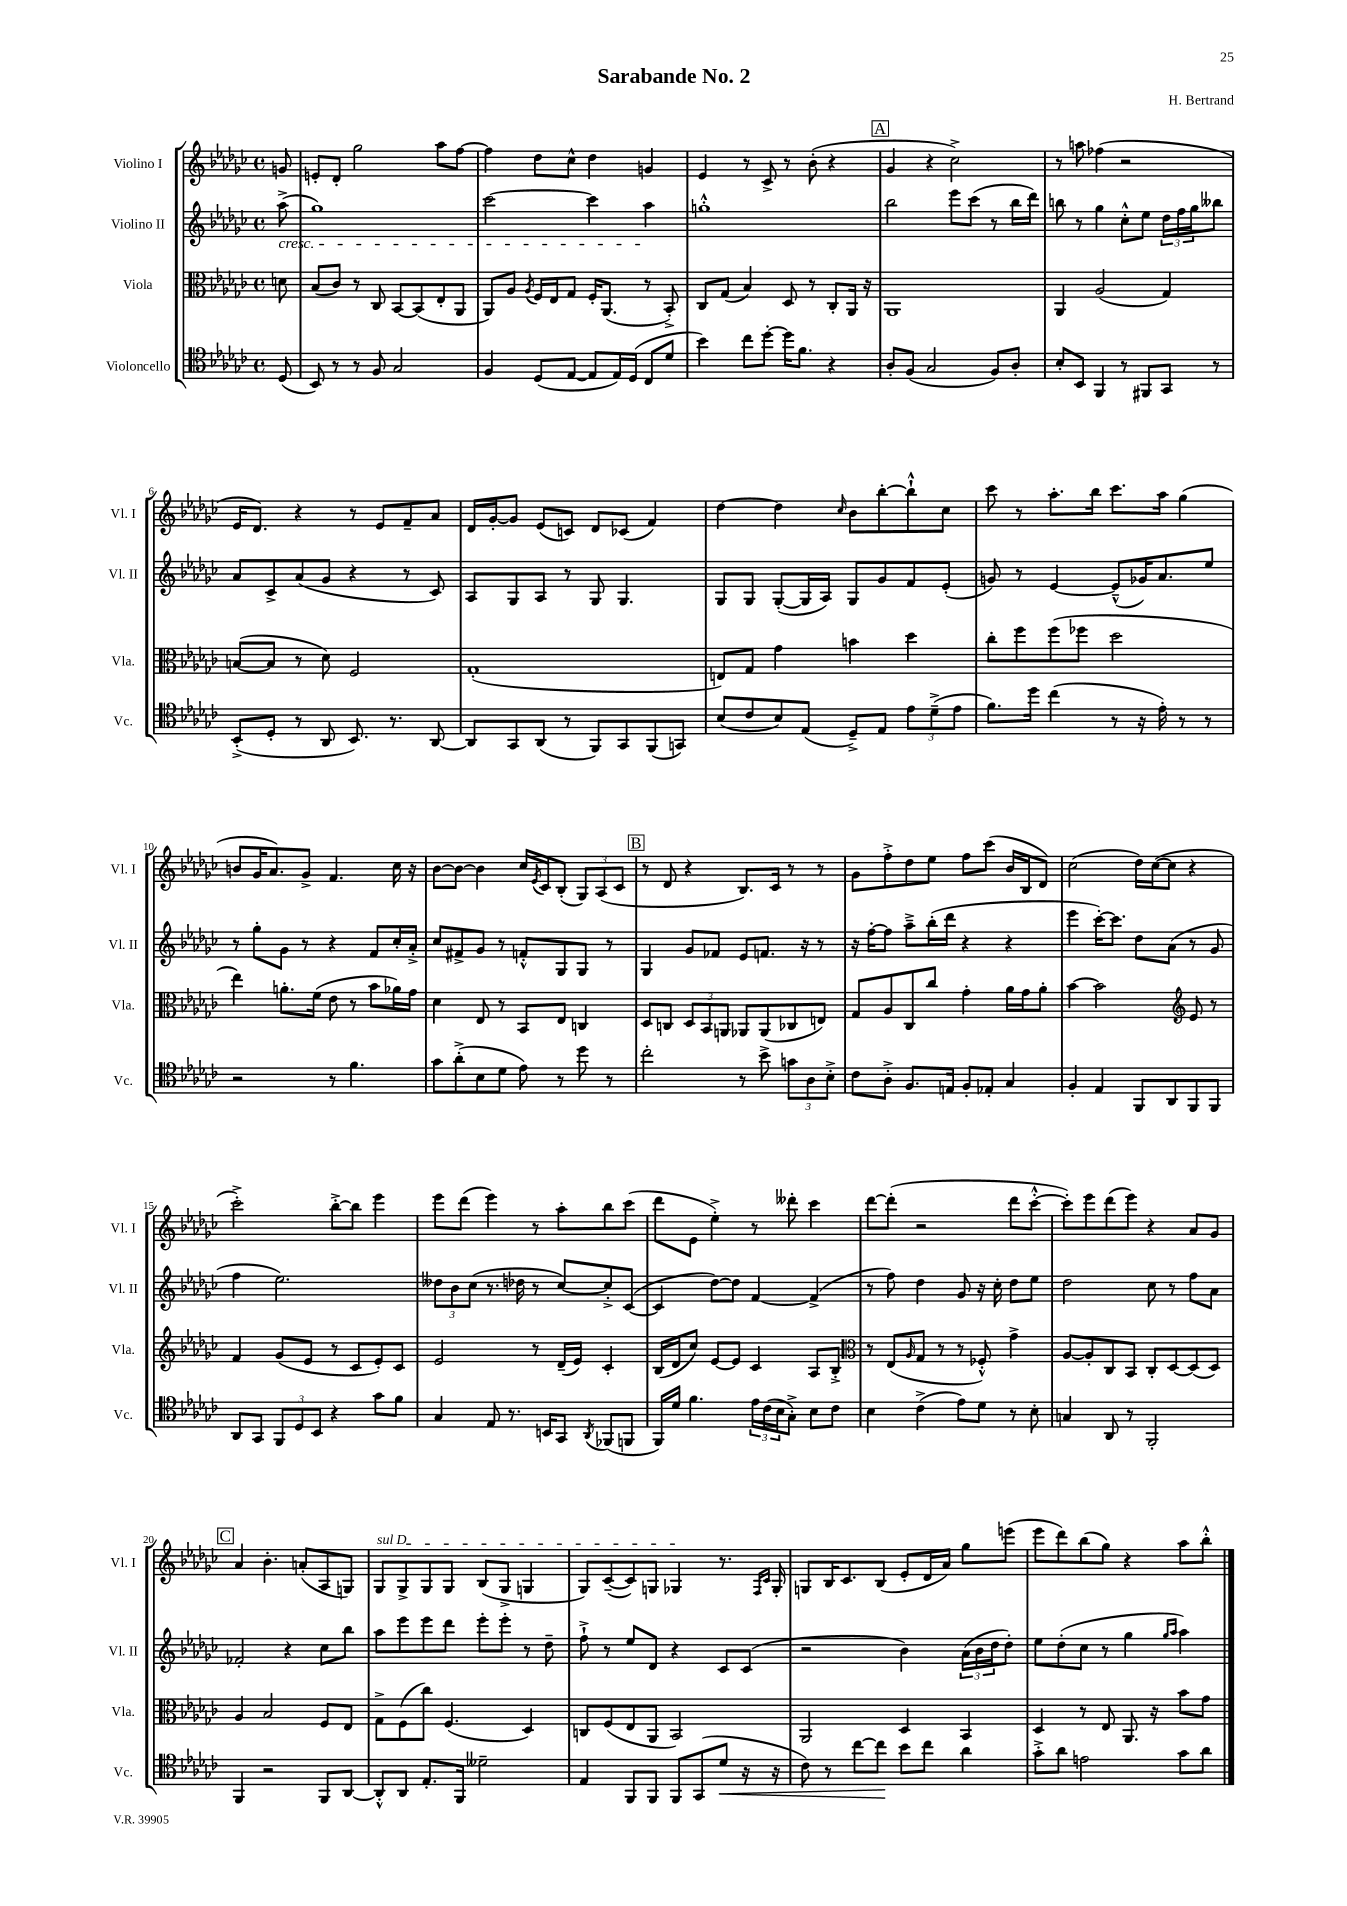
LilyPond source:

\header { title = "Sarabande No. 2" composer = "H. Bertrand" }
<<
\new StaffGroup <<
\new Staff = "s0" \with { instrumentName = "Violino I" shortInstrumentName = "Vl. I" } {
    \clef treble \key ges \major \defaultTimeSignature \time 4/4 \partial 8
    g'8 |
    e'8-. des'8-. ges''2 aes''8 f''8~ |
    f''4 des''8 ces''8-^ des''4 g'4 |
    ees'4 r8 ces'8-> r8 bes'8-.( r4 |
    \mark \markup { \box "A" } ges'4 r4 ces''2->) |
    r8 a''8 fes''4( r2 |
    ees'16 des'8.) r4 r8 ees'8 f'8-- aes'8 |
    des'16 ges'16~-. ges'8 ees'8( c'8) des'8 ces'8( f'4) |
    des''4~ des''4 \grace { ces''16 } bes'8 bes''8~-. bes''8-!-^ ces''8 |
    ces'''8 r8 aes''8.-. bes''16 ces'''8. aes''16 ges''4( |
    b'8 ges'16 aes'8.) ges'8-> f'4. ces''16 r16 |
    bes'8~ bes'8~ bes'4 ces''16 \acciaccatura { ees'8 } ces'16 bes8-.( \tuplet 3/2 { ges8) aes8( ces'8 } |
    \mark \markup { \box "B" } r8 des'8 r4 bes8.) ces'16 r8 r8 |
    ges'8 f''8-.-> des''8 ees''8 f''8 ces'''8( bes'16 bes16 des'8) |
    ces''2( des''16) ces''16~( ces''8 r4 |
    ces'''2-.->) bes''8~-.-> bes''8 ees'''4 |
    ees'''8 des'''8( ees'''4) r8 aes''8-. bes''8 ces'''8( |
    des'''8 ees'8 ees''4-.->) r8 deses'''8-. ces'''4 |
    des'''8~ des'''8-.( r2 des'''8 ces'''8~-.-^ |
    ces'''8-.) ees'''8 des'''8( ees'''8) r4 aes'8 ges'8 |
    \mark \markup { \box "C" } aes'4 bes'4.-. a'8-.( aes8 g8) |
    \once \override TextSpanner.bound-details.left.text = \markup { \italic "sul D" } ges8\startTextSpan ges8-> ges8 ges8 bes8( ges8-> g4 |
    ges8) ces'8~--( ces'8) g8 ges4\stopTextSpan r8. \grace { f16 ces'16 } ges16-. |
    g8 bes16 ces'8. bes8( ees'8-. des'16 aes'16) ges''8 e'''8( |
    ees'''8 des'''8) bes''8( ges''8) r4 aes''8 bes''8-.-^ \bar "|." |
}
\new Staff = "s1" \with { instrumentName = "Violino II" shortInstrumentName = "Vl. II" } {
    \clef treble \key ges \major \defaultTimeSignature \time 4/4 \partial 8
    aes''8->\cresc( |
    ges''1) |
    ces'''2~ ces'''4 aes''4\! |
    g''1-.-^ |
    \mark \markup { \box "A" } bes''2 ees'''8 ces'''8( r8 bes''16 des'''16) |
    b''8 r8 ges''4 ces''8-.-^ ees''8 \tuplet 3/2 { des''16 f''16 ges''16 } beses''8 |
    aes'8 ces'8-> aes'8( ges'8 r4 r8 ces'8) |
    aes8 ges8 aes8 r8 ges8 ges4. |
    ges8 ges8 ges8~-.( ges16 aes16) ges8 ges'8 f'8 ees'8-.( |
    g'8) r8 ees'4~ ees'8---^( ges'16) aes'8. ees''8 |
    r8 ges''8-. ges'8 r8 r4 f'8 ces''16-. aes'16-.-> |
    ces''8 fis'8-> ges'8 r8 f'8-.-^ ges8 ges8 r8 |
    \mark \markup { \box "B" } ges4 ges'8 fes'8 ees'8 f'8. r16 r8 |
    r16 f''16~-. f''8 aes''8---> bes''16-.( des'''16 r4 r4 |
    ees'''4 ces'''16~-.) ces'''8. des''8 aes'8( r8 ges'8 |
    f''4 ees''2.) |
    \tuplet 3/2 { deses''8 bes'8 ces''8( } r8. des''16 r8 ces''8~) ces''8-.-> ces'8~( |
    ces'4 des''8~) des''8 f'4~ f'4->( |
    r8 f''8) des''4 ges'8 r16 ces''16-. des''8 ees''8 |
    des''2 ces''8 r8 f''8 aes'8 |
    \mark \markup { \box "C" } fes'2-. r4 ces''8 bes''8 |
    aes''8 ees'''8 ees'''8 des'''8 ees'''8-. ees'''8-. r8 des''8-- |
    f''8-!-> r8 ees''8 des'8 r4 ces'8 ces'8( |
    r2 bes'4) \tuplet 3/2 { aes'16( bes'16 des''16 } des''8-.) |
    ees''8 des''8-.( ces''8 r8 ges''4 \grace { ges''16 aes''16 } aes''4) \bar "|." |
}
\new Staff = "s2" \with { instrumentName = "Viola" shortInstrumentName = "Vla." } {
    \clef alto \key ges \major \defaultTimeSignature \time 4/4 \partial 8
    d'8 |
    bes8( ces'8) r8 ces8 bes,8~ bes,8( ees8-. aes,8 |
    aes,8) aes8 \acciaccatura { aes8 } f16 ees16 ges8 f16-. aes,8.( r8 bes,8-.->) |
    ces8 ges8( bes4) des8 r8 ces8-. aes,16 r16 |
    \mark \markup { \box "A" } aes,1 |
    aes,4 aes2( ges4) |
    b8~( b8 r8 des'8) f2 |
    ges1-.( |
    e8) ges8 ges'4 b'4 des''4 |
    ces''8-. f''8 f''8( fes''8 des''2 |
    ees''4) a'8.-. f'16( ees'8 r8 bes'8 aes'16) ges'16 |
    des'4 ees8 r8 bes,8 ees8 c4 |
    \mark \markup { \box "B" } des8 c8 \tuplet 3/2 { des8 bes,8 a,8 } aes,8 aes,8( ces8 e8) |
    ges8 aes8 ces8 ces''8 ges'4-. aes'16 ges'16 aes'8-. |
    bes'4~ bes'2 \clef treble ees'8 r8 |
    f'4 ges'8( ees'8 r8 ces'8 ees'8-.) ces'8 |
    ees'2 r8 des'16--( ees'16) ces'4-. |
    bes16( des'16 ces''8) ees'8~ ees'8 ces'4 aes8 bes8-.-> |
    \clef alto r8 ees8( \grace { aes16 } ges8 r8 r8 fes8-.-^) ges'4-> |
    aes8~ aes8-. ces8 bes,8 ces8-. des8~ des8( des8) |
    \mark \markup { \box "C" } aes4 bes2 f8 ees8 |
    ges8-> f8( ces''8) f4.( des4) |
    c8 f8( ees8 aes,8 bes,2) |
    aes,2 des4 bes,4 |
    des4 r8 ees8 aes,8. r16 bes'8 ges'8 \bar "|." |
}
\new Staff = "s3" \with { instrumentName = "Violoncello" shortInstrumentName = "Vc." } {
    \clef tenor \key ges \major \defaultTimeSignature \time 4/4 \partial 8
    des8( |
    bes,8) r8 r8 f8 ges2 |
    f4 des8( ees8~ ees8 ees16) des16( ces8 des'8 |
    bes'4) ces''8 des''8~-. des''16 f'8. r4 |
    \mark \markup { \box "A" } aes8-. f8( ges2 f8) aes8-. |
    bes8-. bes,8 f,4 r8 fis,8 ges,8 r8 |
    bes,8-.->( des8-. r8 aes,8 bes,8.) r8. aes,8~ |
    aes,8 ges,8 aes,8( r8 f,8) ges,8 f,8( g,8) |
    bes8( ces'8 bes8) ees8( des8--->) ees8 \tuplet 3/2 { ees'8 des'8--->( ees'8 } |
    f'8.) des''16 ces''4( r8 r16 ees'16-.) r8 r8 |
    r2 r8 f'4. |
    ges'8 aes'8-.->( bes8 des'8 ees'8) r8 des''8 r8 |
    \mark \markup { \box "B" } ces''2-. r8 bes'8-> \tuplet 3/2 { g'8 aes8 bes8-.-> } |
    ces'8 aes8-.-> f8. e16 f8-. ees8-. ges4 |
    f4-. ees4 f,8 aes,8 f,8 f,8 |
    aes,8 ges,8 \tuplet 3/2 { f,8 des8 bes,8 } r4 ges'8 f'8 |
    ges4 ees8 r8. b,16 ges,8 \acciaccatura { aes,8 } fes,8( f,8 |
    f,16) des'16 f'4. \tuplet 3/2 { ees'16 ces'16( bes16 } ges8-.->) bes8 ces'8 |
    bes4 ces'4->( ees'8) des'8 r8 bes8-. |
    g4 aes,8 r8 f,2-. |
    \mark \markup { \box "C" } f,4 r2 f,8 aes,8~ |
    aes,8-.-^ aes,8 ees8.-. f,16 deses'2-- |
    ees4 f,8 f,8 f,8 ges,8( des'8\< r16 r16 |
    ces'8) r8 ces''8~ ces''8\! bes'8 ces''8 aes'4 |
    ges'8-.-> aes'8 e'2 ges'8 aes'8 \bar "|." |
}
>>
>>
